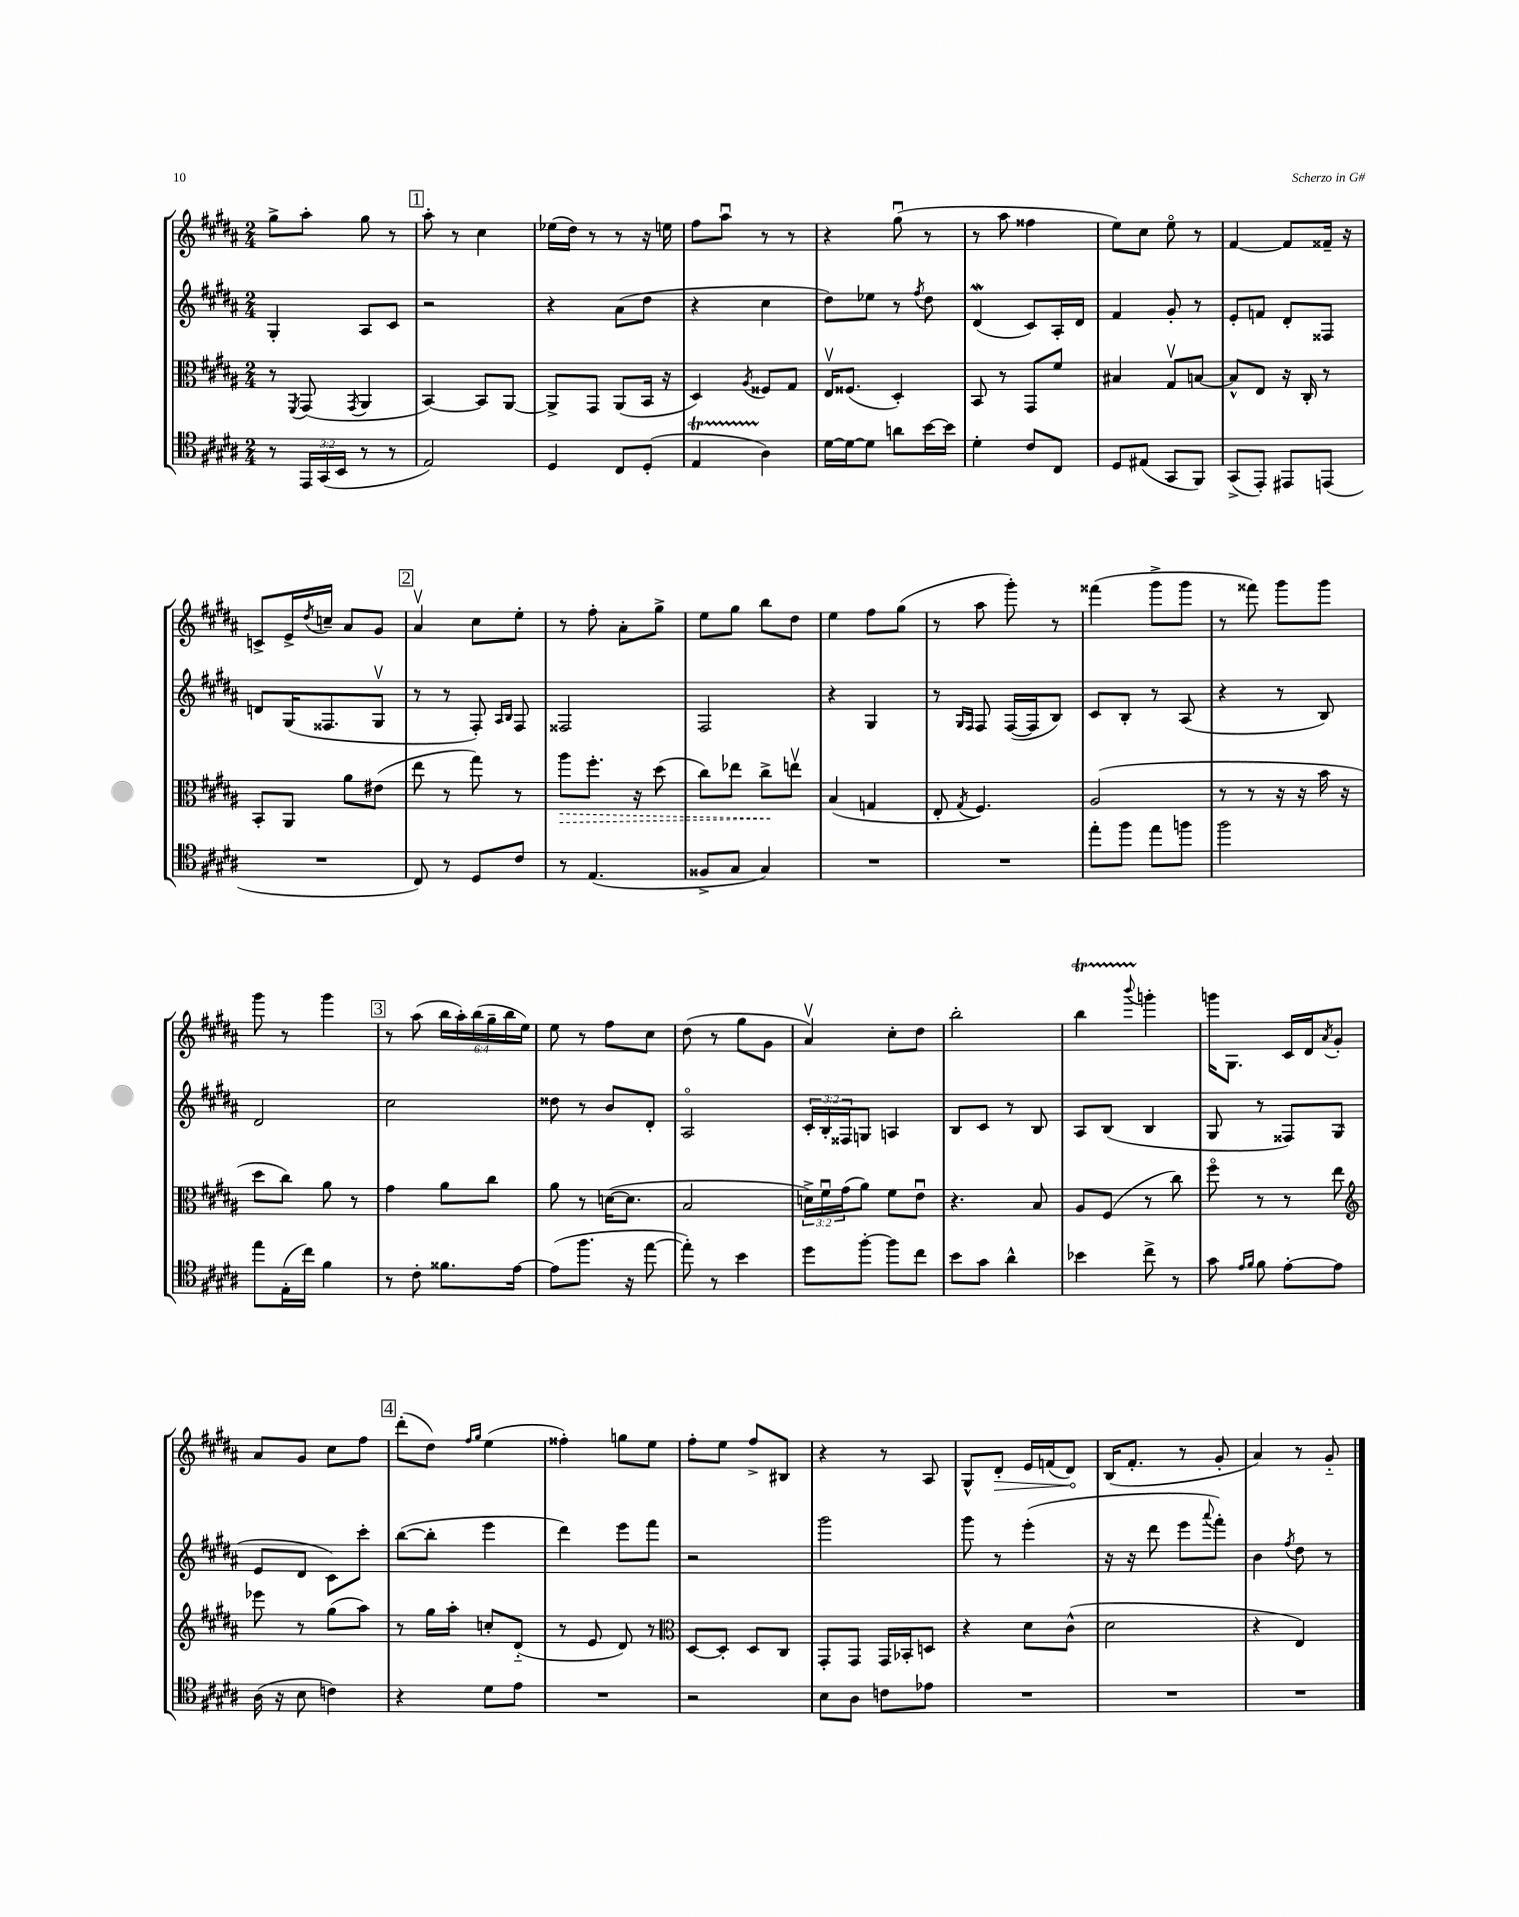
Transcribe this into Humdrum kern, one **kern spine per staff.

**kern	**kern	**kern	**kern
*staff4	*staff3	*staff2	*staff1
*clefC4	*clefC3	*clefG2	*clefG2
*k[f#c#g#d#a#]	*k[f#c#g#d#a#]	*k[f#c#g#d#a#]	*k[f#c#g#d#a#]
*M2/4	*M2/4	*M2/4	*M2/4
8r	8r	4G#'	8gg#^
.	8qFF#	.	.
24EE	(8GG#	.	8aa#'
(24GG#	.	.	.
24BB	.	.	.
.	8qGG#	.	.
8r	4AA#	8A#	8gg#
8r	.	8c#	8r
=	=	=	=
2E)	[4BB)	2r	8aa#'
.	.	.	8r
.	8BB]	.	4cc#
.	[8AA#	.	.
=	=	=	=
4D#	8AA#^]	4r	(16ee-
.	.	.	16dd#)
.	8GG#	.	8r
8C#	(8AA#	(8a#	8r
(8D#'	16BB	8dd#	16r
.	16r	.	16ee
=	=	=	=
4E	4D#)	4r	8ff#
.	.	.	8aa#u
.	8qA#	.	.
4A#)	8F##	4cc#	8r
.	8G#	.	8r
=	=	=	=
[16d#	16Ev	8dd#)	4r
16d#_	(8.F##	.	.
8d#]	.	8ee-	.
8a	4D#')	8r	(8gg#u
.	.	8qff#	.
[16b	.	8dd#	8r
16b]	.	.	.
=	=	=	=
4d#'	8BB	(4d#	8r
.	8r	.	8aa#
8c#	8GG#	8c#)	4ff##
8C#	8f#	16A#'	.
.	.	16d#	.
=	=	=	=
8D#	4B#	4f#	8ee)
(8E#	.	.	8cc#
8GG#	8G#v	8g#'	8eeo
8FF#)	[8B	8r	8r
=	=	=	=
(8GG#^	8B^^]	8e'	[4f#
8EE')	8E	8f	.
8EE#	16r	8d#'	8f#]
.	16C#'	.	.
(8EE	8r	8F##	16f##~
.	.	.	16r
=	=	=	=
2r	8BB'	8d	8c^
.	8AA#	(16G#	16e^
.	.	.	8qdd#
.	.	8.F##	16cc~
.	8a#	.	8a#
.	(8e#	8G#v	8g#
=	=	=	=
8C#)	8ee	8r	4a#v
8r	8r	8r	.
8D#	8gg#)	8F#')	8cc#
.	.	16qqA#	.
.	.	16qqB	.
8c#	8r	8F#	8ee'
=	=	=	=
8r	8aa#	2F##	8r
(4.E	8.ff#'	.	8ff#'
.	.	.	8a#'
.	16r	.	.
.	(8dd#	.	8gg#^
=	=	=	=
8F##^	8cc#)	2F#	8ee
8G#	8ee-	.	8gg#
4G#)	8cc#^	.	8bb
.	8eev	.	8dd#
=	=	=	=
2r	(4B	4r	4ee
.	4G	4G#	8ff#
.	.	.	(8gg#
=	=	=	=
2r	8E'	8r	8r
.	.	16qqG#	.
.	8qG#	16qqF#	.
.	4.F#)	8F#	8aa#
.	.	([16F#	8ggg#')
.	.	16F#]	.
.	.	8B)	8r
=	=	=	=
8ee'	(2A#	8c#	(4fff##
8ff#	.	8B'	.
8ee	.	8r	8ggg#^
8ff	.	(8A#	8ggg#
=	=	=	=
2ff#	8r	4r	8r
.	8r	.	8fff##)
.	16r	8r	8ggg#
.	16r	.	.
.	16b	8B)	8ggg#
.	16r	.	.
=	=	=	=
8ee	8dd#	2d#	8ggg#
(16E'	8cc#)	.	8r
16cc#)	.	.	.
4f#	8a#	.	4ggg#
.	8r	.	.
=	=	=	=
8r	4g#	2cc#	8r
8c#'	.	.	(8aa#
8.f##	8a#	.	24bb
.	.	.	24aa#')
.	.	.	(24bb
.	8cc#	.	24gg#~
.	.	.	24bb
[16e	.	.	.
.	.	.	24ee)
=	=	=	=
(8e]	8a#	8dd##	8ee
8.ff#	8r	8r	8r
.	([16d	8b	8ff#
16r	8.d]	.	.
[8ee	.	8d#'	8cc#
=	=	=	=
8ee'])	2B	2A#o	(8dd#
8r	.	.	8r
4b	.	.	8gg#
.	.	.	8g#
=	=	=	=
8dd#	24d^)	24c#'	4a#v)
.	24f#u	24B'	.
.	(24g#	24F##	.
[8ff#'	8a#)	8G	.
8ff#]	8f#	4A	8cc#'
8cc#	8eu	.	8dd#
=	=	=	=
8b	4.r	8B	2bb'
8g#	.	8c#	.
4a#^^	.	8r	.
.	8B	8B	.
=	=	=	=
4b-	8A#	8A#	4bb
.	(8F#	(8B	.
.	.	.	8qqbbb
8cc#^	8r	4B	4ggg'
8r	8cc#)	.	.
=	=	=	=
8g#	8ff#o	8G#	16ggg
.	.	.	8.G#
16qqe	.	.	.
16qqf#	.	.	.
8f#	8r	8r	.
[8e'	8r	8F##)	16c#
.	.	.	16d#
.	.	.	8qa#
8e]	8ee	(8G#	8g#'
=	=	=	=
*	*clefG2	*	*
(16A#	8eee-	8e	8a#
16r	.	.	.
8B	8r	8d#	8g#
4c)	(8gg#	8c#)	8cc#
.	8aa#)	8ccc#'	8ff#
=	=	=	=
4r	8r	([8bb	(8ddd#'
.	16gg#	8bb']	8dd#)
.	16aa#'	.	.
.	.	.	16qqff#
.	.	.	16qqgg#
8d#	8cc'	4eee	(4ee
8e	(8d#'~	.	.
=	=	=	=
2r	8r	4ddd#)	4ff##')
.	8e	.	.
.	8d#)	8eee	8gg
.	8r	8fff#	8ee
=	=	=	=
*	*clefC3	*	*
2r	[8D#	2r	8ff#'
.	8D#']	.	8ee
.	8D#	.	8ff#^
.	8C#	.	8B#
=	=	=	=
8B	8GG#'	2ggg#	4r
8A#	8GG#	.	.
8c	16GG#	.	8r
.	16BB-'	.	.
8e-	8D	.	8A#
=	=	=	=
2r	4r	8ggg#	8G#^^
.	.	8r	8d#'
.	8d#	(4eee'	16e
.	.	.	(16f
.	(8c#^^	.	8d#)
=	=	=	=
2r	2d#	16r	(16B
.	.	16r	8.f#'
.	.	8ddd#	.
.	.	8eee	8r
.	.	8qqaaa#	.
.	.	8fff#')	8g#'
=	=	=	=
2r	4r	4b	4a#)
.	.	8qff#	.
.	4E)	8dd#	8r
.	.	8r	8g#'~
==	==	==	==
*-	*-	*-	*-
